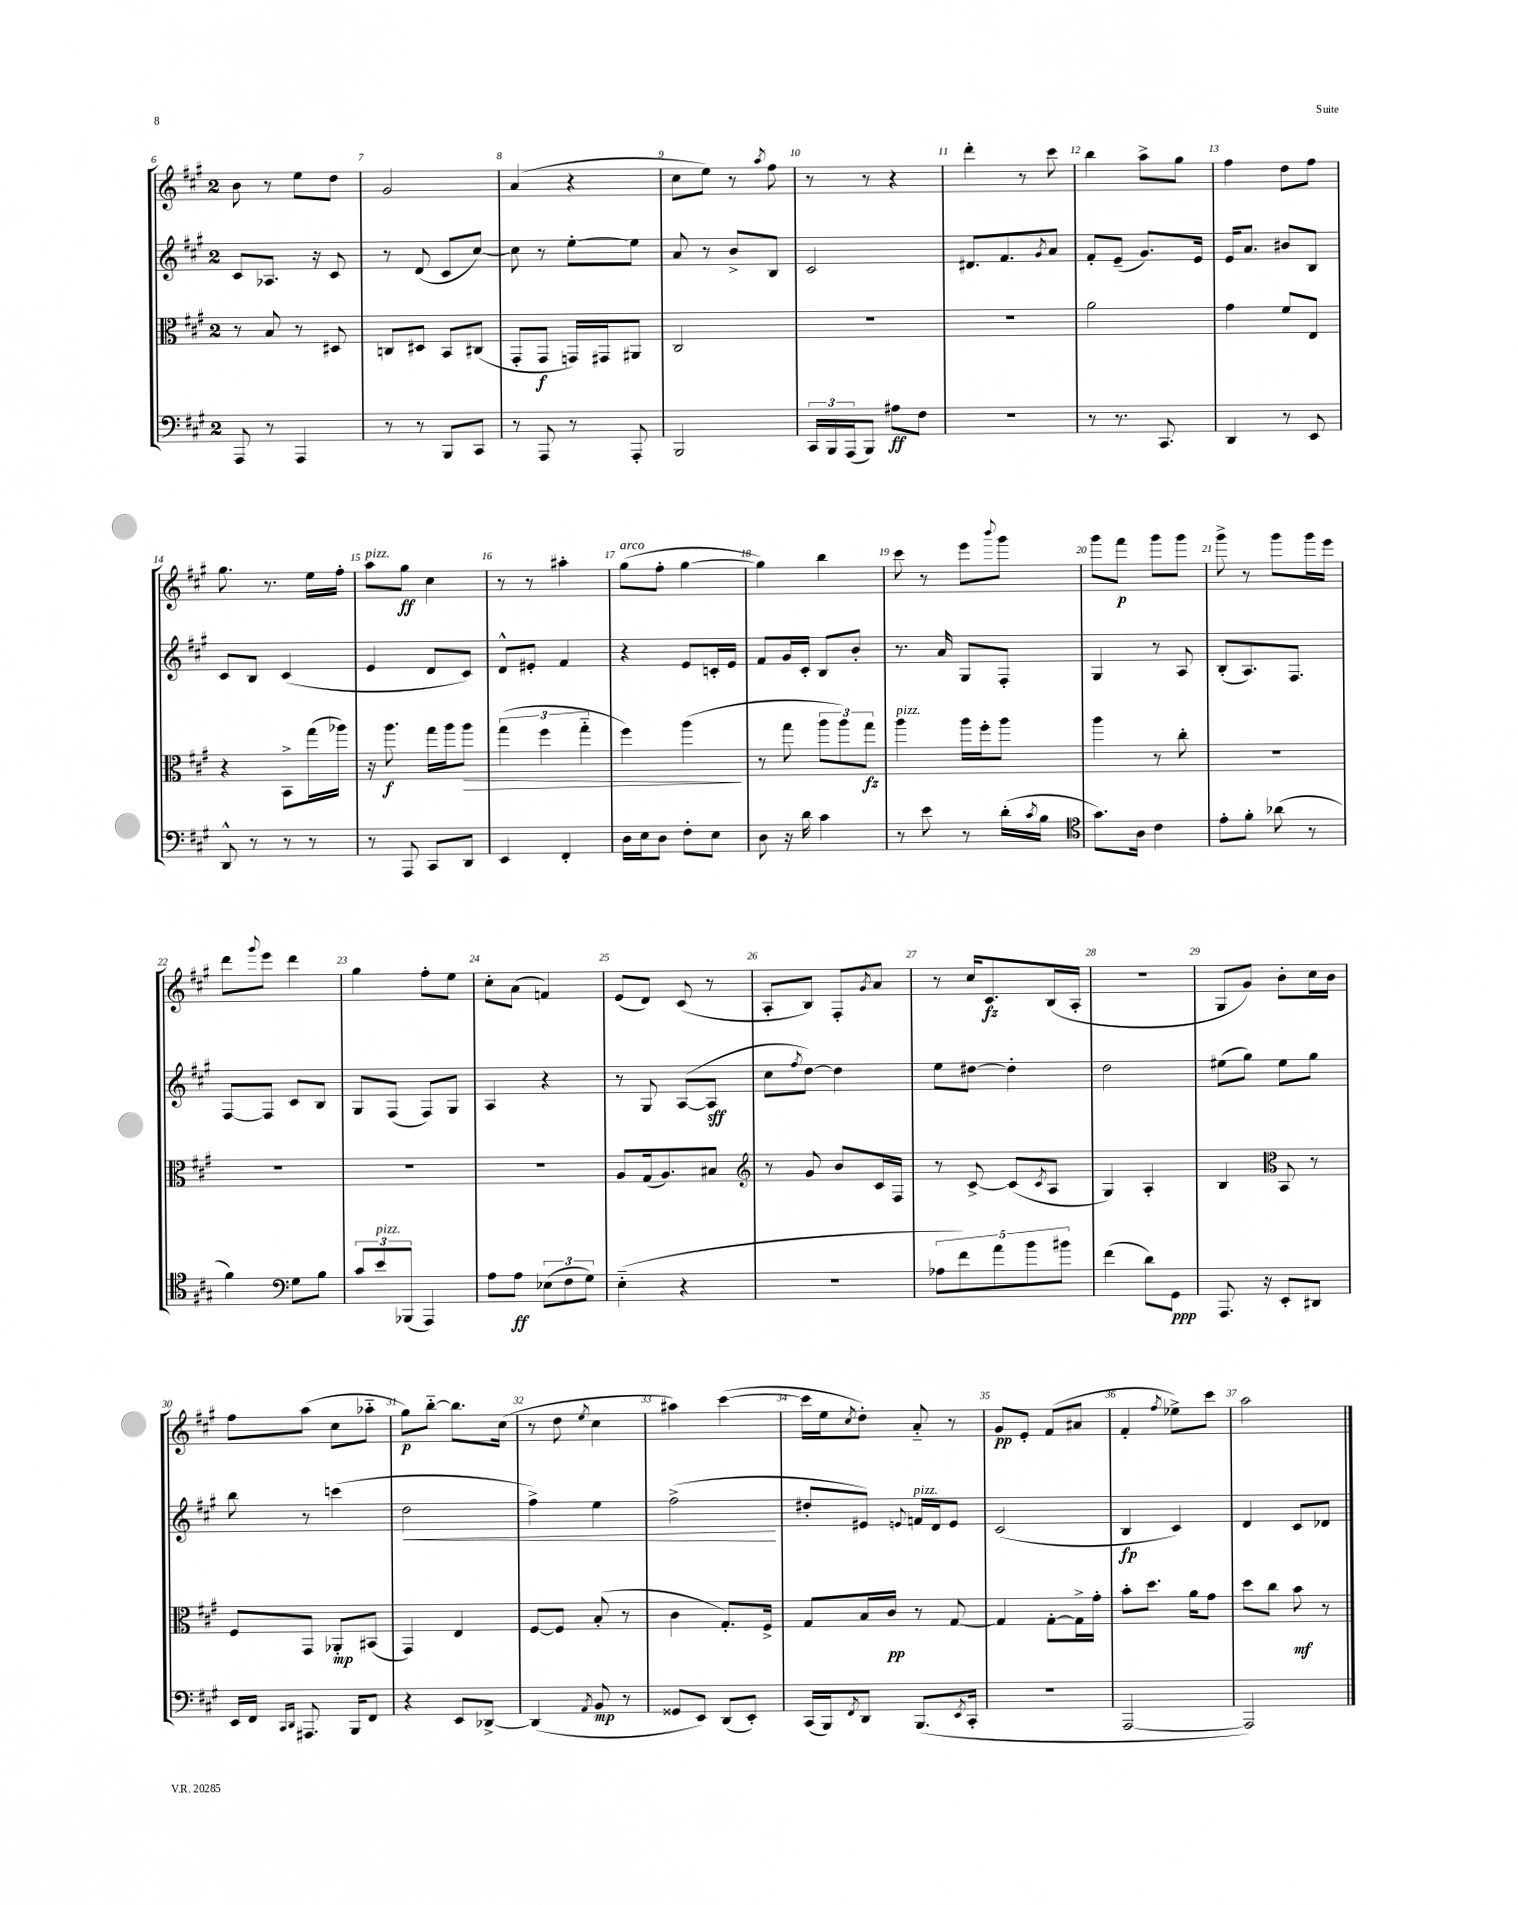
<<
\new StaffGroup <<
\new Staff = "s0" {
    \clef treble \key a \major \once \override Staff.TimeSignature.style = #'single-digit \time 2/4
    b'8 r8 e''8 d''8 |
    gis'2 |
    a'4( r4 |
    cis''8 e''8) r8 \acciaccatura { a''8 } fis''8 |
    r8 r8 r4 |
    d'''4-. r8 cis'''8 |
    b''4 a''8-> gis''8 |
    fis''4 d''8 fis''8 |
    gis''8. r8. e''16 fis''16-. |
    a''8^\markup { \italic "pizz." } gis''8\ff cis''4 |
    r8 r8 ais''4-. |
    gis''8^\markup { \italic "arco" }( fis''8-. gis''4~ |
    gis''4) b''4 |
    cis'''8 r8 e'''8 \appoggiatura { b'''8 } gis'''8 |
    gis'''8 fis'''8\p gis'''8 gis'''8 |
    gis'''8-> r8 gis'''8 gis'''16 e'''16 |
    d'''8 \appoggiatura { gis'''8 } e'''8 d'''4 |
    gis''4 fis''8-. e''8 |
    cis''8-. a'8( f'4) |
    e'8( d'8) cis'8( r8 |
    a8-. b8) fis8-. \acciaccatura { gis'8 } a'8 |
    r8 cis''16 cis'8.\fz b16( a16-. |
    R2 |
    gis8 gis'8) b'8-. cis''16 b'16 |
    fis''8 a''8( cis''8 aes''8-_ |
    gis''8\p) b''8~-_ b''8. cis''16( |
    r8 d''8 \acciaccatura { e''8 } cis''4 |
    ais''4) cis'''4~( |
    cis'''16 e''16 \acciaccatura { cis''8 } d''8-.) a'8-_ r8 |
    gis'8\pp e'8-. fis'8( ais'8 |
    fis'4-. \acciaccatura { fis''8 } ees''8->) cis'''8 |
    a''2 \bar "|." |
}
\new Staff = "s1" {
    \clef treble \key a \major \once \override Staff.TimeSignature.style = #'single-digit \time 2/4
    cis'8 aes8. r16 cis'8 |
    r8 d'8( cis'8 cis''8~) |
    cis''8 r8 e''8~-. e''8 |
    a'8 r8 b'8-> b8 |
    cis'2 |
    dis'8. fis'8. \acciaccatura { gis'8 } a'8 |
    fis'8-. e'8--( gis'8.) e'16 |
    e'16 a'8. bis'8 b8 |
    cis'8 b8 cis'4( |
    e'4 d'8 cis'8) |
    d'8-^ eis'8-. fis'4 |
    r4 e'8 c'16-. e'16 |
    fis'8 gis'16 cis'16-. b8 b'8-. |
    r8. a'16 gis8 fis8-. |
    gis4 r8 a8 |
    b8-.( a8.) fis8. |
    fis8~ fis8 cis'8 b8 |
    gis8 fis8( fis8) gis8 |
    a4 r4 |
    r8 gis8 a8~( a8\sff |
    cis''8 \acciaccatura { fis''8 } d''8~) d''4 |
    e''8 dis''8~ dis''4-. |
    d''2 |
    eis''8( gis''8) eis''8 gis''8 |
    b''8 r8 c'''4( |
    d''2\< |
    fis''4->) e''4 |
    fis''2->\!( |
    dis''8-. eis'8) \appoggiatura { e'8 } f'16^\markup { \italic "pizz." } d'16 e'8 |
    cis'2( |
    b4\fp cis'4) |
    d'4 cis'8 des'8 \bar "|." |
}
\new Staff = "s2" {
    \clef alto \key a \major \once \override Staff.TimeSignature.style = #'single-digit \time 2/4
    r8 b8 r8 dis8 |
    c8 dis8 b,8 cis8( |
    gis,8-. gis,8\f g,16) gis,16 ais,8 |
    cis2 |
    R2 |
    R2 |
    a'2 |
    gis'4 fis'8 e8 |
    r4 b,8-> gis''16( aes''16) |
    r16 a''8.\f gis''16 a''16 a''8\> |
    \tuplet 3/2 { gis''4( fis''4 gis''4-_ } |
    fis''4) a''4\!( |
    r8 gis''8 \tuplet 3/2 { a''8 a''8) gis''8\fz } |
    a''4^\markup { \italic "pizz." } a''16 fis''16-. a''8 |
    a''4 r8 cis''8-. |
    R2 |
    R2 |
    R2 |
    R2 |
    a8 gis16( a8.) bis8 |
    \clef treble r8 gis'8 b'8 cis'16 fis16 |
    r8 cis'8~-> cis'8( \acciaccatura { cis'8 } a8 |
    gis4) a4-. |
    b4 \clef alto b,8 r8 |
    fis8 gis,8 aes,8-.\mp bis,8( |
    gis,4) e4 |
    fis8~ fis8 b8-.( r8 |
    cis'4 gis8.-.) fis16-> |
    gis8 b16 cis'16\pp r8 gis8~ |
    gis4 gis8~-. gis16-> gis'16-. |
    b'8-. d''8. a'16 gis'8 |
    d''8 cis''8 b'8\mf r8 \bar "|." |
}
\new Staff = "s3" {
    \clef bass \key a \major \once \override Staff.TimeSignature.style = #'single-digit \time 2/4
    a,,8 r8 a,,4 |
    r8 r8 b,,8 cis,8 |
    r8 a,,8 r8 a,,8-. |
    b,,2 |
    \tuplet 3/2 { cis,16 b,,16 a,,16( } b,,8) ais8\ff fis8 |
    r2 |
    r8 r8. cis,8. |
    d,4 r8 e,8 |
    d,8-^ r8 r8 r8 |
    r8 a,,8 cis,8 d,8 |
    e,4 fis,4-. |
    d16 e16 d8 fis8-. e8 |
    d8 r16 d'16 cis'4 |
    r8 e'8 r8 d'16-.( \acciaccatura { cis'8 } b16 |
    \clef tenor gis'8.) a16 cis'4 |
    e'8-. fis'8-. aes'8( r8 |
    fis'4) \clef bass gis8 b8 |
    \tuplet 3/2 { cis'8 e'8^\markup { \italic "pizz." } bes,,8( } a,,4) |
    a8 a8\ff \tuplet 3/2 { ees8( fis8 gis8) } |
    e4-_( r4 |
    R2 |
    \tuplet 5/4 { aes8 fis'8) a'8 b'8 bis'8 } |
    fis'4( d'8) gis,8\ppp |
    a,,8. r16 e,8-. dis,8 |
    e,16 fis,16 \grace { cis,16 d,16 } ais,,8. b,,16 fis,8 |
    r4 e,8 des,8~-> |
    des,4( \acciaccatura { a,8 } b,8\mp r8 |
    gisis,8 e,8) d,8( e,8-.) |
    cis,16( b,,16) \acciaccatura { fis,8 } d,8 b,,8.( \acciaccatura { e,8 } cis,16-. |
    r2 |
    a,,2~ |
    a,,2) \bar "|." |
}
>>
>>
\layout { \context { \Score currentBarNumber = #6 \override BarNumber.break-visibility = ##(#f #t #t) barNumberVisibility = #all-bar-numbers-visible } }
